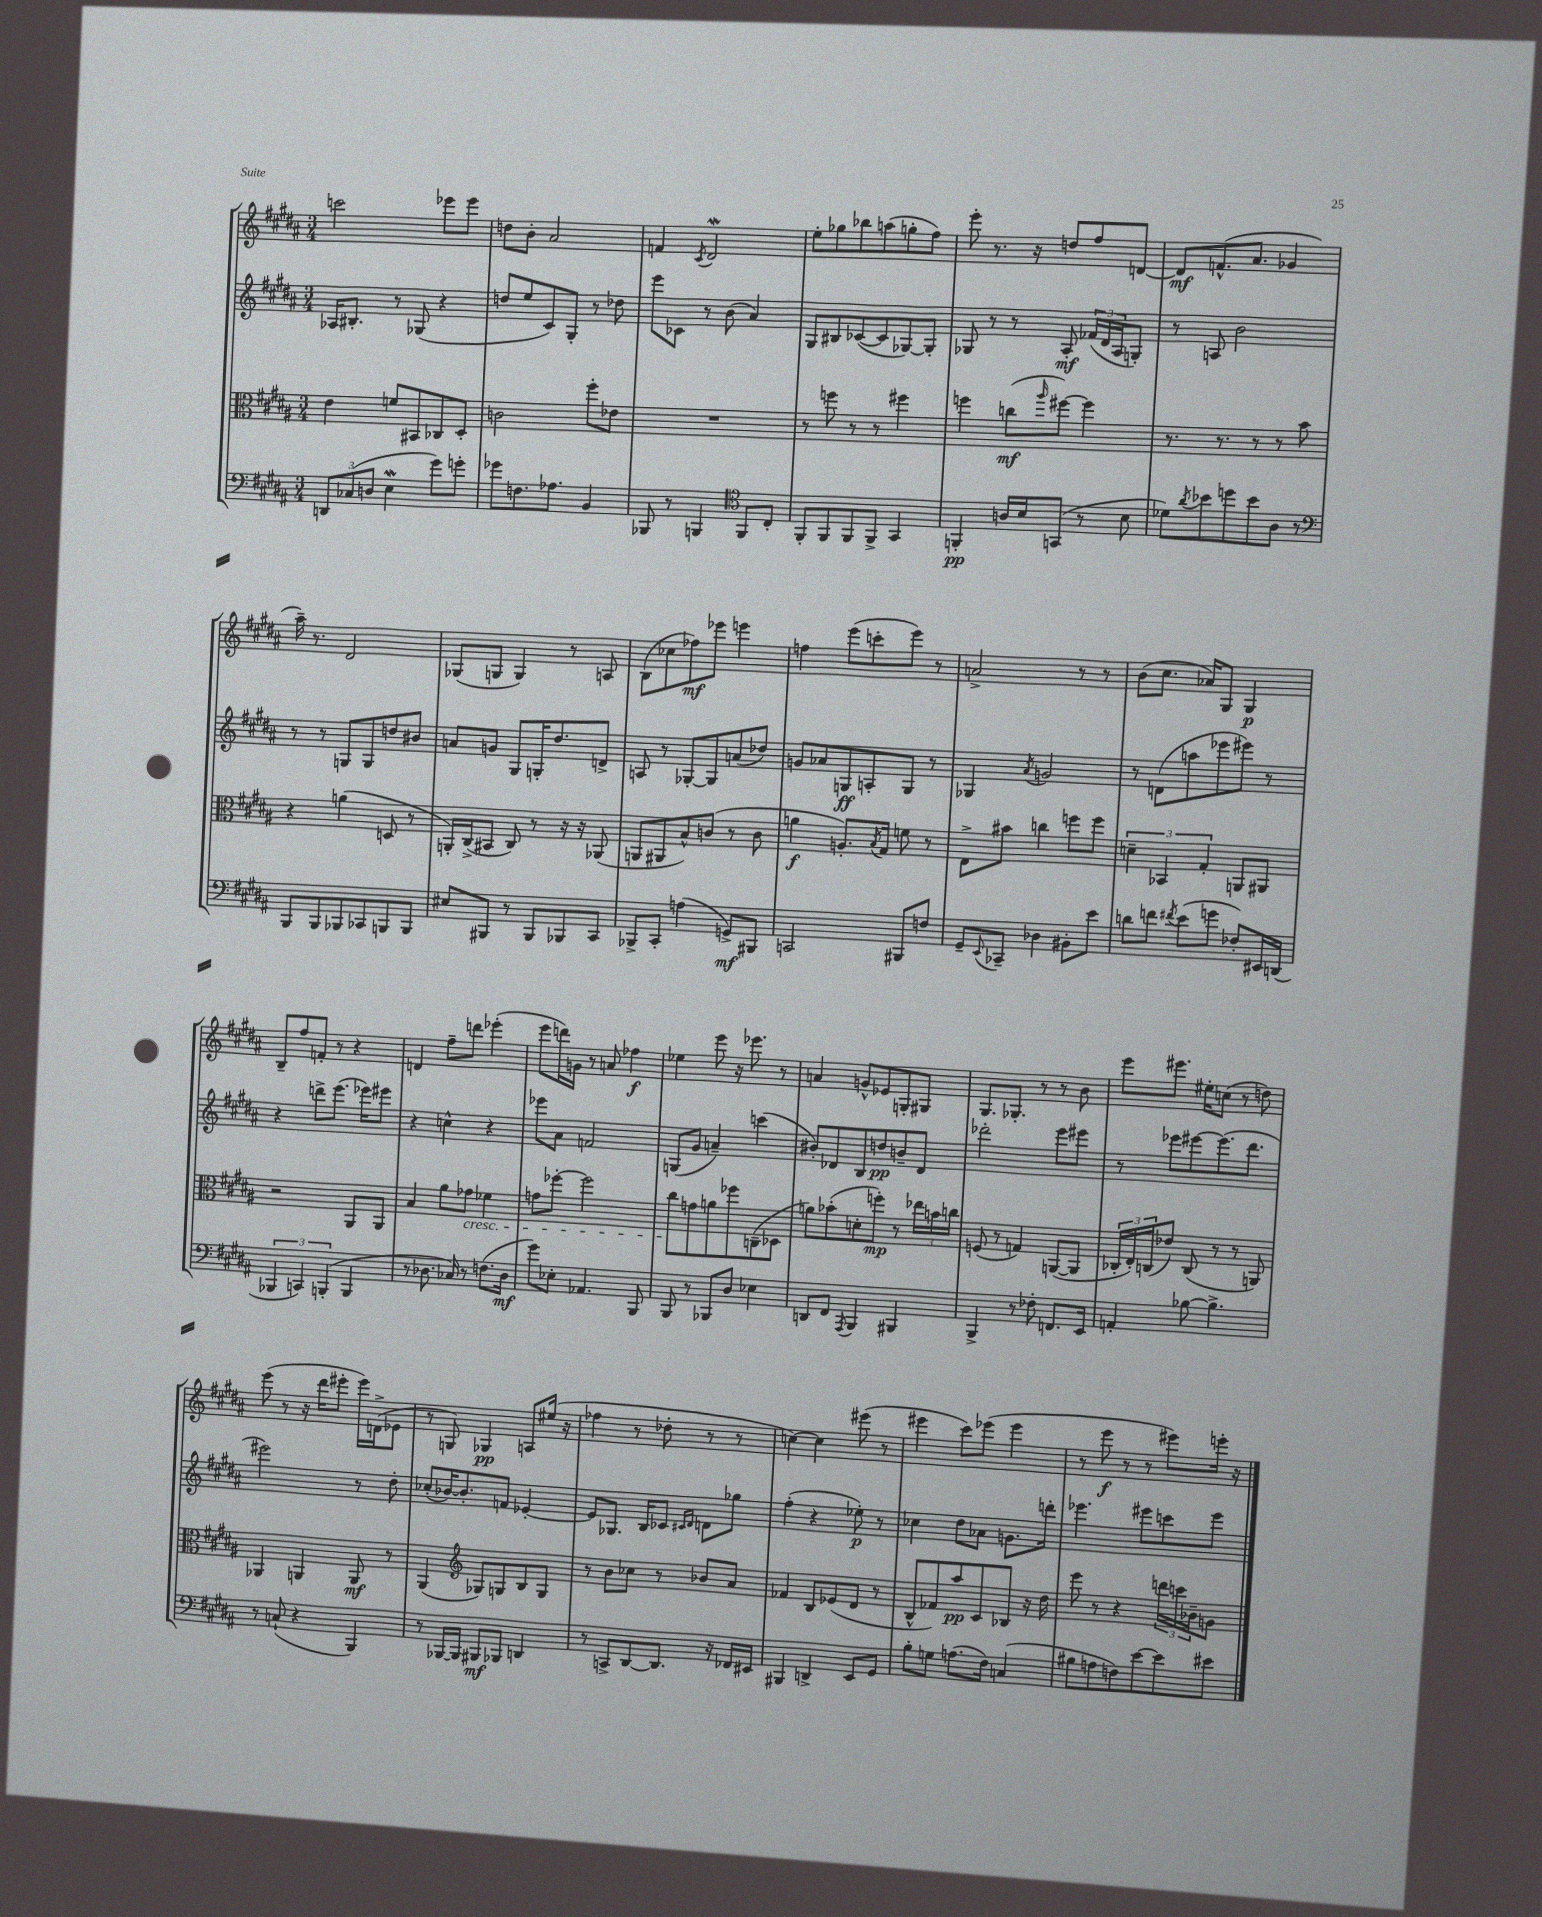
<<
\new StaffGroup <<
\new Staff = "s0" {
    \clef treble \key b \major \numericTimeSignature \time 3/4
    c'''2 ees'''8 ees'''8 |
    d''8 b'8-. ais'2 |
    f'4 \acciaccatura { cis'8 } dis'2\mordent |
    e''8-. ges''8 bes''8 a''8( g''8-. fis''8) |
    e'''8-. r8. r16 d''8 fis''8 d'8~ |
    d'8\mf f'8.-^( ais'8. ges'4 |
    ais''16--) r8. dis'2 |
    ges8( g8 g4) r8 a8 |
    b8( ces''8 fes''8\mf) ees'''8 e'''4 |
    f''4 e'''8( c'''8-. e'''8) r8 |
    a'2-> r8 r8 |
    b'8( cis''8. aes'16) gis8 gis4\p |
    b8-- fis''8 f'8-. r8 r4 |
    d'4 fis''8-- d'''8 ees'''4-.( |
    e'''8 d'''16) g'16 r8 a'8 fes''4\f |
    ees''4 e'''8 r16 ees'''8. r8 |
    a'4 g'8-^ ees'8 g8-. gis8 |
    gis8. ges8.-. r8 r8 b'8 |
    e'''8 eis'''8. eis''16-. c''8( r8 d''8) |
    e'''8( r8 r16 dis'''16 eis'''8-. eis'''16) d'16->( ees'8 |
    r8 g8) ges4\pp a8 eis''16( r16 |
    fes''4 r8 des''8-. r8 r8 |
    c''4~) c''4 eis'''8( r8 |
    eis'''4 cis'''8) ees'''8( ees'''4 |
    r8 e'''8\f r8 r8 eis'''8) e'''16-. r16 \bar "|." |
}
\new Staff = "s1" {
    \clef treble \key b \major \numericTimeSignature \time 3/4
    aes16 bis8.-. r8 ges8( r4 |
    d''8 e''8 cis'8) gis8-. r8 des''8 |
    e'''8 ces'8 r8 b'8( ais'4) |
    gis8 bis8 ces'8~( ces'8 ges8~) ges8-. |
    ges8 r8 r8 ais8-.\mf \tuplet 3/2 { fes'16( dis'16 ais16 } g8-.) |
    r8 a8 b'2 |
    r8 r8 g8 g8 d''8 bis'8 |
    a'8 g'8 gis8 g16-. dis''8. d'8-> |
    a8 r8 ges8~-. ges8 a'8( des''8) |
    g'8 aes'8 g8\ff a8-. g8 r8 |
    ges4 \acciaccatura { ais'8 } g'2 |
    r8 d'8( a''8 ees'''8 eis'''8) r8 |
    r4 d'''8-> e'''8.( ees'''16) eis'''8 |
    r4 c''4-^ r4 |
    ees'''8 ais'8 f'2 |
    g8( gis'8 a'4--) c'''4( |
    bis'8-.) des'8 b8 d''8\pp b'8-- des'8 |
    des'''2-. e'''8 eis'''8 |
    r8 ees'''8 eis'''8~ eis'''8.( dis'''8. |
    eis'''2) r8 dis''8-. |
    ces''8-.( bes'16~) bes'8.-. f'8 ees'4~-. |
    ees'8 ges8. b16 ces'8 \grace { cis'16 dis'16 } d'8 ges''8 |
    fis''4-.( r4 ees''8-.\p) r8 |
    ces''4 dis''8 aes'8 g'8. d'''16-. |
    ees'''4. eis'''8 c'''8 eis'''8 \bar "|." |
}
\new Staff = "s2" {
    \clef alto \key b \major \numericTimeSignature \time 3/4
    e'4 f'8 bis,8 ces8 dis8-. |
    c'2 fis''8-. ees'8 |
    R2. |
    r8 f''8 r8 r8 fis''4 |
    f''4 c''8\mf( \grace { ais''16 } fis''8~) fis''4 |
    r8. r8. r8 r8 b'8 |
    r4 a'4( d8 r8 |
    a,16-.) cis16->( bis,8 cis8) r8 r16 r16 aes,8( |
    a,8 ais,8 b8-^) c'8( r8 c'8 |
    a'4\f a8.-.) \acciaccatura { b8 } gis16 f'8 r8 |
    e8-> bis'8 c''4 f''8 f''8 |
    \tuplet 3/2 { d'4-- bes,4 gis4-. } a,8 ais,8 |
    r2 ais,8 ais,8 |
    b4 ais'8 ges'8\cresc fes'4 |
    g'8 fes''8~-. fes''2 |
    cis''8\! g'8 a'8 fes''8 c8--( des8 |
    a'8) bes'8-.( d'8-. f''8-.\mp) r8 \tuplet 3/2 { ees''16 b'16 c''16 } |
    f8( r8 g4) a,8~( a,8 |
    \tuplet 3/2 { ces16-. e16-.) c16( } ees'8) c8( r8 r8 a,8) |
    aes,4 a,4 a,8\mf r8 |
    ais,4( \clef treble ges8) g8 b8 g8 |
    r8 b'8 ces''8 r8 bes'8 ais'8 |
    fes'4 b8 ees'8( dis'8 r8 |
    b8-^ fes'8) ais''8\pp cis'8 bes8 r16 dis''16 |
    e'''8 r8 r4 \tuplet 3/2 { d'''16 c'''16 bes'16-- } g'8 \bar "|." |
}
\new Staff = "s3" {
    \clef bass \key b \major \numericTimeSignature \time 3/4
    \tuplet 3/2 { d,8 ces8( d8 } e4\mordent gis'8) g'8-. |
    ges'8 f8. aes8. b,4 |
    bes,,8 r8 b,,4 \clef tenor fis,8 cis8-. |
    fis,8-. fis,8 fis,8 fis,8-> gis,4 |
    f,4-.\pp a16 b16 g,8( r8 b8 |
    des'8) \acciaccatura { ais'8 } bes'8 d''8 bes'8 ais8 r8 |
    \clef bass b,,8 b,,8 bes,,8 ces,8 b,,8 b,,8 |
    eis8 bis,,8 r8 bis,,8 bes,,8 cis,8 |
    bes,,8-> cis,8-. a4( g,8->\mf) bis,,8 |
    c,2 bis,,8 f8 |
    gis,8-- \appoggiatura { e,8 } ces,8-- des4 bis,8-. e'8 |
    d'8 f'8 \acciaccatura { fis'8 } e'8( g'8 fes8-.) eis,16 d,16( |
    \tuplet 3/2 { bes,,4 c,4) b,,4-.( } b,,4 |
    r8 des8. ces16) r8 f8.( des16\mf |
    gis'8) ees8-. aes,4. b,,8 |
    b,,8 r8 bes,,8 dis8 ees4 |
    d,8 fis,8 \acciaccatura { ais,,8 } b,,4 bis,,4 |
    b,,4-> r8 fes8-. f,8. e,16 |
    a,4-. bes8~ bes4.-> |
    r8 c8-!( r4 b,,4) |
    r8 bes,,16~ bes,,16 bis,,8\mf bes,,8 d,4 |
    r8 c,8-> dis,8~ dis,8. r16 fes,16 eis,16 |
    bis,,4 d,4-> e,8 gis,8 |
    b8-. g8 a8.( fis16) c4( |
    bis8 a8 f8) e'8~ e'8 eis'8 \bar "|." |
}
>>
>>
\layout { \context { \Score \remove "Bar_number_engraver" } }
